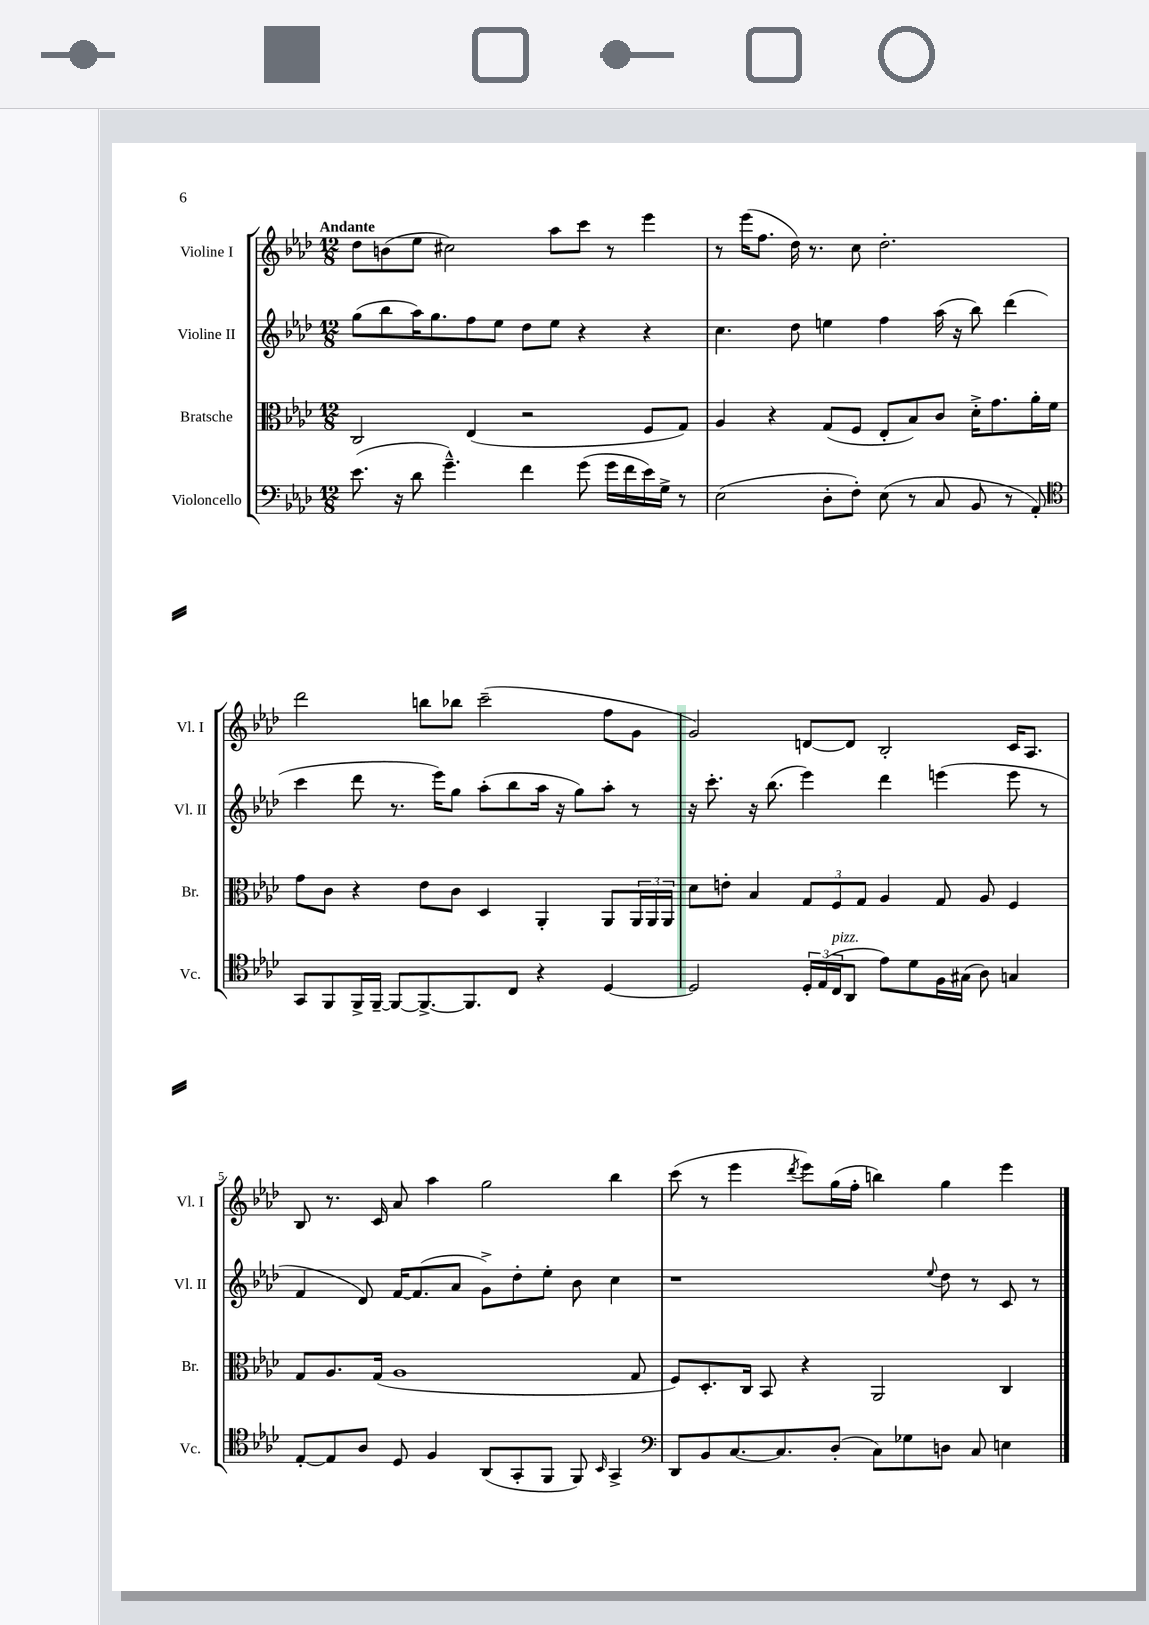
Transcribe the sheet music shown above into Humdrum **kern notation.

**kern	**kern	**kern	**kern
*staff4	*staff3	*staff2	*staff1
*clefF4	*clefC3	*clefG2	*clefG2
*k[b-e-a-d-]	*k[b-e-a-d-]	*k[b-e-a-d-]	*k[b-e-a-d-]
*M12/8	*M12/8	*M12/8	*M12/8
(8.e-	2C	(8gg	8dd-
.	.	8bb-	(8b
16r	.	.	.
8d-	.	16aa-)	8ee-
.	.	8.gg	.
4.g~^^)	.	.	2cc#)
.	(4E-	8ff	.
.	.	8ee-	.
4f	2r	8dd-	.
.	.	8ee-	8aa-
(8g	.	4r	8ccc
16g	.	.	8r
16f	.	.	.
16e-)	8F	4r	4eee-
16G^	.	.	.
8r	8G)	.	.
=	=	=	=
(2E-	4A-	4.cc	8r
.	.	.	(16eee-
.	.	.	8.ff
.	4r	.	.
.	.	8dd-	16dd-)
.	.	.	8.r
8D-'	(8G	4ee	.
8F')	8F	.	8cc
(8E-	8E-'	4ff	2.dd-'
8r	8B-)	.	.
8C	8c	(16aa-	.
.	.	16r	.
8BB-	16d-'^	8bb-)	.
.	8.g	.	.
8r	.	(4ddd-	.
8AA-')	16a-'	.	.
.	16f	.	.
=	=	=	=
*clefC4	*	*	*
8GG	8g	4ccc	2ddd-
8FF	8c	.	.
16FF^	4r	8ddd-	.
[16FF~	.	.	.
8FF_	.	8.r	.
8.FF^_	8e-	.	8bb
.	.	16eee-)	.
.	8c	8gg	8bb-
8.FF]	.	.	.
.	4D-	(8aa-'	(2ccc~
8C	.	8bb-	.
4r	4AA-'	16aa-	.
.	.	16r	.
.	.	8gg)	.
[4D-	8AA-	8aa-'	8ff
.	24AA-	8r	8g
.	24AA-	.	.
.	24AA-	.	.
=	=	=	=
2D-]	8d-	16r	2g)
.	.	8.ccc'	.
.	8e'	.	.
.	4B-	16r	.
.	.	(8.bb-	.
24D-'	12G	4eee-)	[8d
(24E-	.	.	.
24C	12F	.	.
8AA-	.	.	8d]
.	12G	.	.
8e-)	4A-	4ddd-	2B-'
8d-	.	.	.
16F	8G	(4eee	.
(16G#	.	.	.
8A-)	8A-	.	.
4G	4F	8eee	16c
.	.	.	8.A-
.	.	8r	.
=	=	=	=
[8E-'	8G	4f	8B-
8E-]	8.A-	.	8.r
8A-	.	8d-)	.
.	(16G	.	16c
8D-	1A-	[16f	8a-
.	.	(8.f]	.
4F	.	.	4aa-
.	.	8a-	.
(8AA-	.	8g^)	2gg
8GG'	.	8dd-'	.
8FF	.	8ee-'	.
8FF)	.	8b-	.
16qqBB-	.	.	.
4GG^	.	4cc	4bb-
.	8G	.	.
=	=	=	=
*clefF4	*	*	*
8DD-	8F)	1r	(8ccc
8BB-	8.D-'	.	8r
[8.C	.	.	4eee-
.	16C	.	.
.	8BB-	.	.
8.C]	.	.	.
.	.	.	8qddd-
.	4r	.	8eee-)
(8D-'	.	.	(16gg
.	.	.	16ff'
8C)	2AA-	.	4bb)
8G-	.	.	.
.	.	8qqee-	.
8D	.	8dd-	4gg
8C	.	8r	.
4E	4C	8c	4eee-
.	.	8r	.
==	==	==	==
*-	*-	*-	*-
